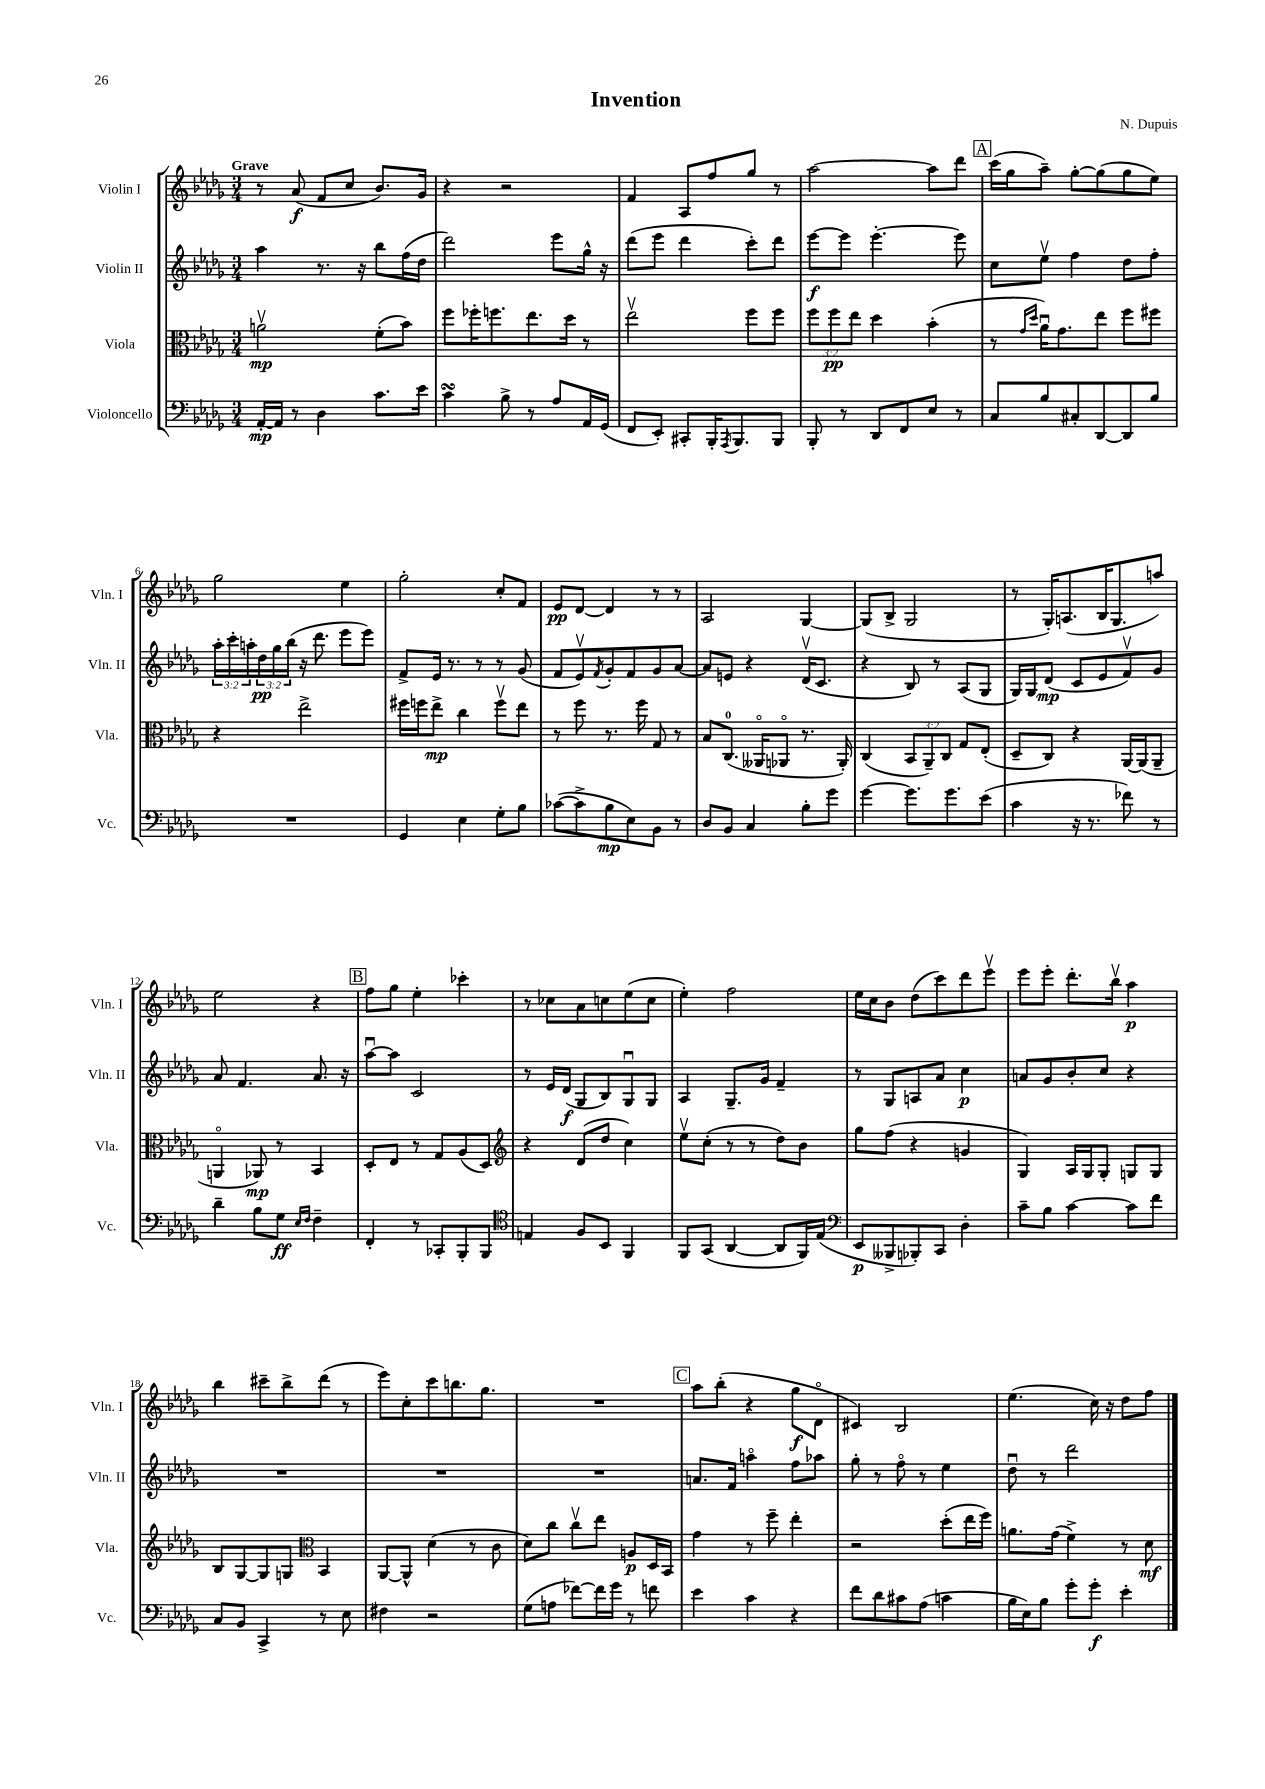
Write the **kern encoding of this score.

**kern	**kern	**kern	**kern
*staff4	*staff3	*staff2	*staff1
*clefF4	*clefC3	*clefG2	*clefG2
*k[b-e-a-d-g-]	*k[b-e-a-d-g-]	*k[b-e-a-d-g-]	*k[b-e-a-d-g-]
*M3/4	*M3/4	*M3/4	*M3/4
[16AA-'	2av	4aa-	8r
16AA-]	.	.	.
8r	.	.	(8a-
4D-	.	8.r	8f
.	.	.	8cc
.	.	16r	.
8.c	(8f'	8bb-	8.b-)
.	8b-)	(16ff	.
16e-	.	16dd-	16g-
=	=	=	=
4c	8ff	2ddd-)	4r
.	16ff-'	.	.
.	8.ff	.	.
8B-^	.	.	2r
8r	8.ee-	.	.
8A-	.	8eee-	.
.	16dd-	.	.
16AA-	8r	16gg-^^	.
(16GG-	.	16r	.
=	=	=	=
8FF	2ee-v	(8ddd-	4f
8EE-')	.	8eee-	.
8CC#'	.	4ddd-	8A-
16BBB-'	.	.	8ff
8qAAA-	.	.	.
8.BBB-	.	.	.
.	8ff	8ccc')	8gg-
8BBB-	8ff	8ddd-	8r
=	=	=	=
8BBB-'	12ff	[8eee-	[2aa-
.	12ff	.	.
8r	.	8eee-]	.
.	12ee-	.	.
8DD-	4dd-	[4.eee-'	.
8FF	.	.	.
8E-	(4b-'	.	8aa-]
8r	.	8eee-]	8ddd-
=	=	=	=
8C	8r	8cc	(16ccc
.	.	.	16gg-
.	16qqg-	.	.
.	16qqdd-	.	.
8B-	16a-u)	8ee-v	8aa-~)
.	8.g-	.	.
8C#'	.	4ff	[8gg-'
[8DD-	8ee-	.	(8gg-]
8DD-]	8ff	8dd-	8gg-
8B-	8ff#	8ff'	8ee-)
=	=	=	=
2.r	4r	24aa-'	2gg-
.	.	24ccc'	.
.	.	24aa'	.
.	.	24dd-	.
.	.	24gg-	.
.	.	(24bb-	.
.	2ee-^	16r	.
.	.	8.ddd-	.
.	.	8eee-	4ee-
.	.	8eee-)	.
=	=	=	=
4GG-	16ff#	8f^	2gg-'
.	16ff	.	.
.	8ee-^	16e-	.
.	.	8.r	.
4E-	4cc	.	.
.	.	8r	.
8G-'	8ffv	8r	8cc'
8B-	8ee-	(8g-	8f
=	=	=	=
([8c-	8r	8f	8e-
8c-^]	8ff	8e-v)	[8d-
.	.	8qf	.
8B-	8.r	8g-'	4d-]
8E-)	.	8f	.
.	16ff	.	.
8BB-	8G-	8g-	8r
8r	8r	[8a-	8r
=	=	=	=
8D-	8B-	8a-]	2A-
8BB-	(8.C	8e	.
4C	.	4r	.
.	16AA--o	.	.
.	8AA-o	.	.
8B-'	8.r	(16d-v	[4G-
.	.	8.c	.
8g-	.	.	.
.	16AA-')	.	.
=	=	=	=
[4g-	(4C	4r	(8G-]
.	.	.	8B-^
8.g-]	12BB-	8B-)	2G-
.	12AA-~)	.	.
.	.	8r	.
.	12C	.	.
8.g-	.	.	.
.	8G-	(8A-	.
(8e-	(8E-'	8G-	.
=	=	=	=
4c	8D-~	16G-)	8r
.	.	16G-	.
.	8C)	(8d-	16G-')
.	.	.	(8.A
16r	4r	8c	.
8.r	.	.	.
.	.	8e-	16B-
.	.	.	8.G-
8f-)	[16AA-	8fv)	.
.	(16AA-]	.	.
8r	8AA-~	8g-	8aa)
=	=	=	=
4d-~	4AAo	8a-	2ee-
.	.	4.f	.
8B-	8AA-)	.	.
8G-	8r	.	.
16qqE-	.	.	.
16qqF	.	.	.
4F~	4BB-	8.a-	4r
.	.	16r	.
=	=	=	=
4FF'	8D-'	[8aa-u	8ff
.	8E-	8aa-]	8gg-
8r	8r	2c	4ee-'
8CC-'	8G-	.	.
8BBB-'	(8A-	.	4ccc-'
8BBB-	8D-)	.	.
=	=	=	=
*clefC4	*clefG2	*	*
4E	4r	8r	8r
.	.	16e-	8cc-
.	.	(16d-	.
8F	(8d-	8G-	8a-
8BB-	8dd-	8B-)	8cc
4FF	4cc)	8G-u	(8ee-
.	.	8G-	8cc
=	=	=	=
8FF	8ee-v	4A-	4ee-')
(8GG-	(8cc'	.	.
[4AA-	8r	8.G-~	2ff
.	8r	.	.
.	.	16g-	.
8AA-]	8dd-)	4f~	.
16FF)	8b-	.	.
(16E-	.	.	.
=	=	=	=
*clefF4	*	*	*
8EE-	8gg-	8r	16ee-
.	.	.	16cc
8BBB--^	(8ff	8G-	8b-
8BBB-')	4r	8A	(8dd-
8CC	.	8a-	8ccc)
4D-'	4g	4cc	8ddd-
.	.	.	8eee-v
=	=	=	=
8c~	4G-)	8a	8eee-
8B-	.	8g-	8eee-'
[4c	16A-	8b-'	8.ddd-'
.	16G-	.	.
.	8G-'	8cc	.
.	.	.	16bb-v
8c]	8G	4r	4aa-
8f	8G	.	.
=	=	=	=
8C	8B-	2.r	4bb-
8BB-	[8G-	.	.
4CC^	8G-]	.	8ccc#~
.	8G	.	8bb-^
*	*clefC3	*	*
8r	4BB-	.	(8ddd-
8E-	.	.	8r
=	=	=	=
4F#	[8AA-	2.r	8eee-)
.	8AA-^^]	.	8cc'
2r	(4d-	.	8ccc
.	.	.	8.bb
.	8r	.	.
.	.	.	8.gg-
.	8c	.	.
=	=	=	=
(8G-	8d-)	2.r	2.r
8A	8cc	.	.
[8f-)	8ccv	.	.
16f-]	8ee-	.	.
16g-	.	.	.
8r	8A	.	.
8f	16D-	.	.
.	16BB-	.	.
=	=	=	=
4e-	4g-	8.a	8aa-
.	.	.	(8bb-'
.	.	16f	.
4c	8r	4aao	4r
.	8ff~	.	.
4r	4ee-'	8ff	8gg-
.	.	8aa-	8d-o
=	=	=	=
8f	2r	8gg-'	4c#)
8d-	.	8r	.
8c#	.	8ffo	2B-
(8A-	.	8r	.
4c	(8dd-'	4ee-	.
.	16ee-	.	.
.	16ff)	.	.
=	=	=	=
16B-	8.a	8dd-u	(4.ee-
16E-)	.	.	.
8B-	.	8r	.
.	(16g-	.	.
8g-'	4f^)	2ddd-	.
8g-'	.	.	16cc)
.	.	.	16r
4e-'	8r	.	8dd-
.	8d-	.	8ff
==	==	==	==
*-	*-	*-	*-
